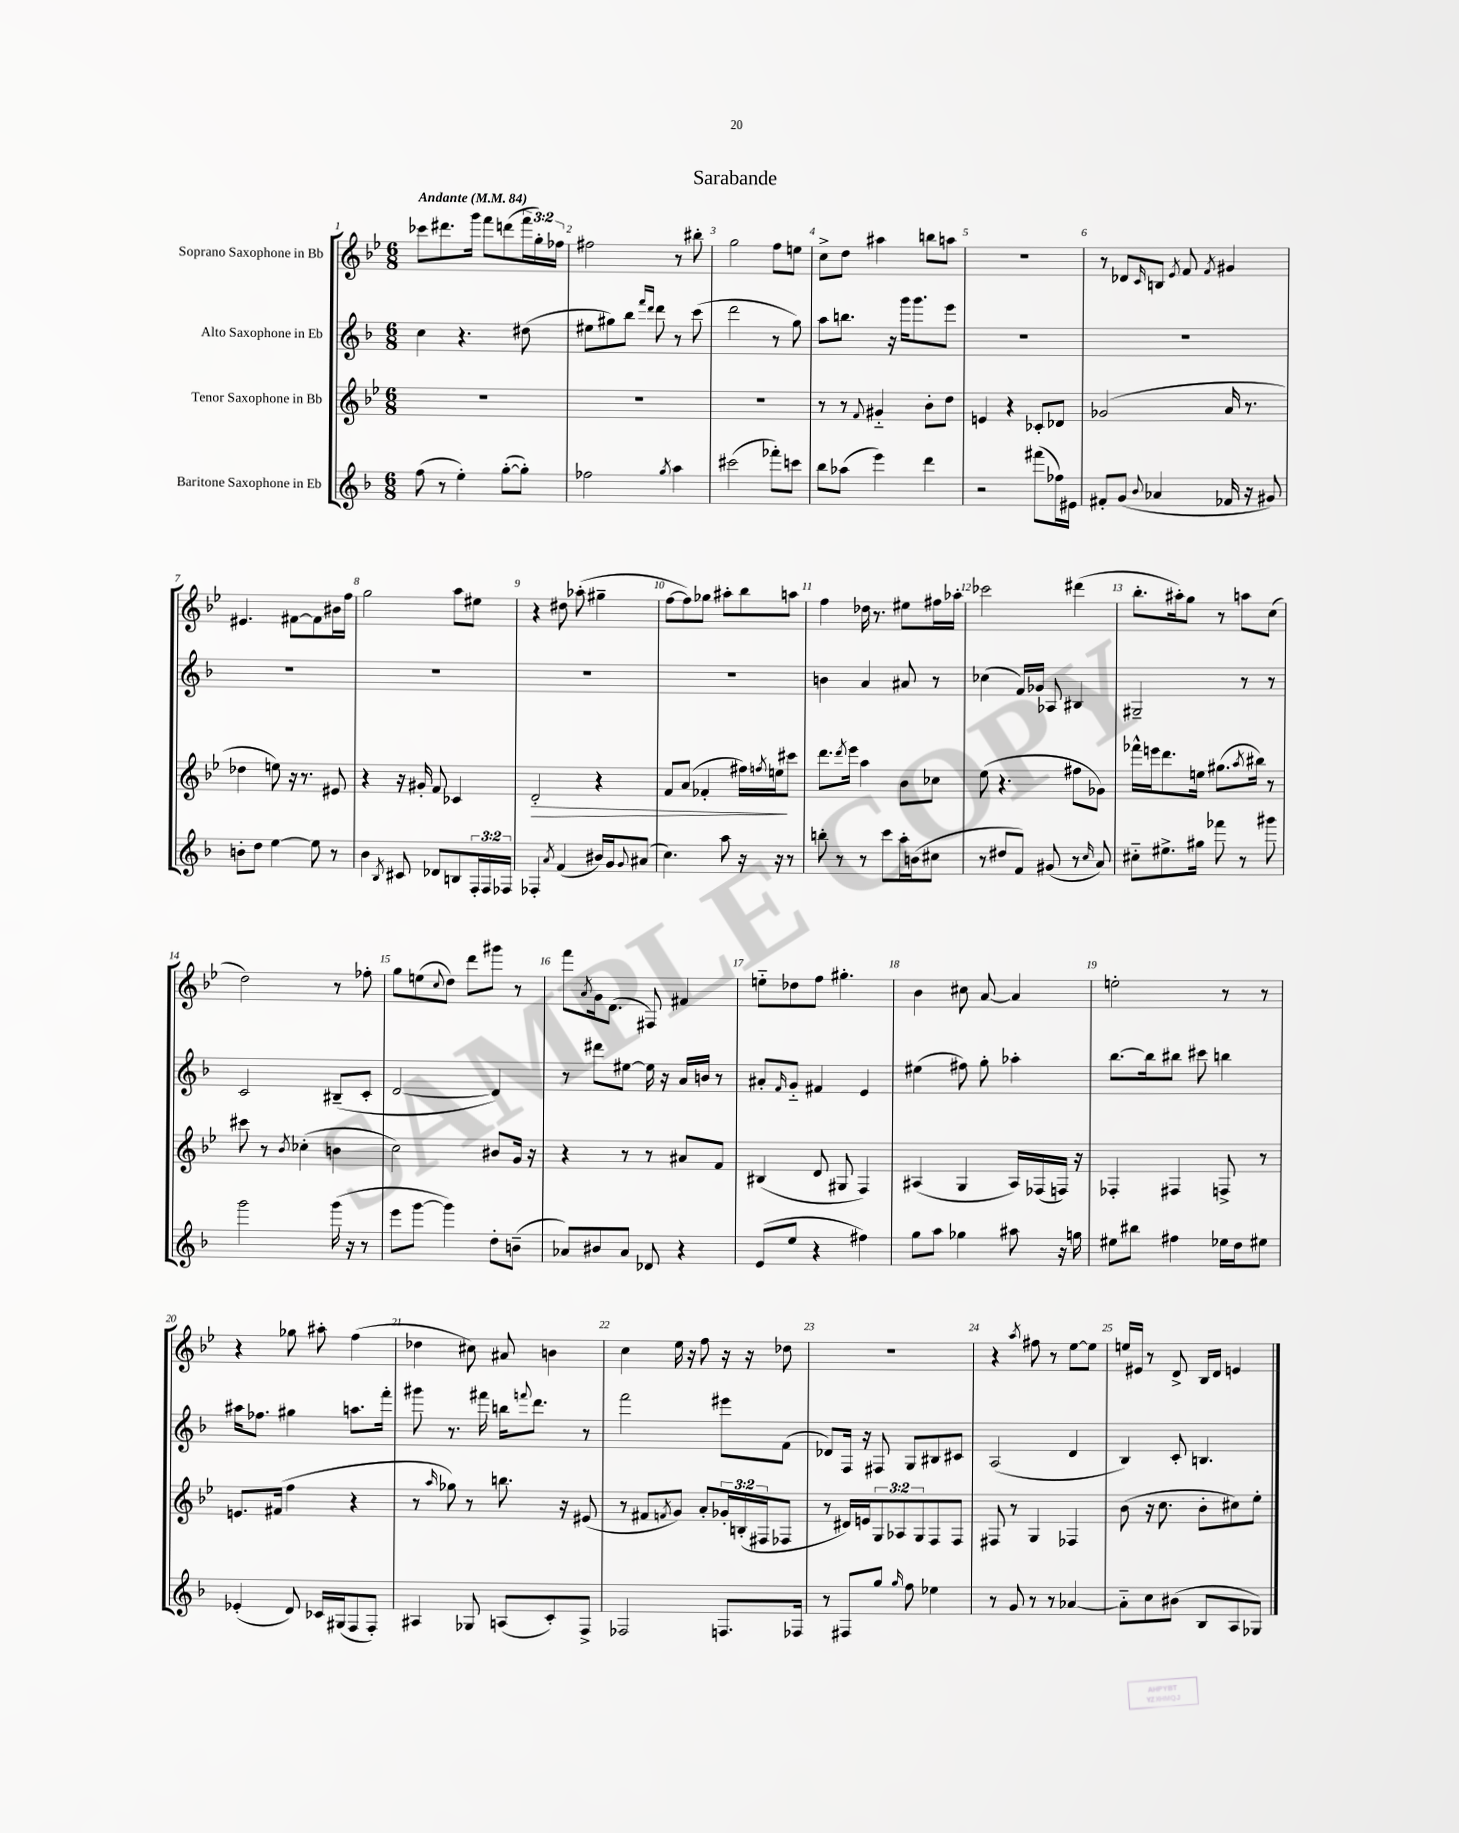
\header { title = "Sarabande" }
<<
\new StaffGroup <<
\new Staff = "s0" \with { instrumentName = "Soprano Saxophone in Bb" } {
    \clef treble \key bes \major \numericTimeSignature \time 6/8 \override Staff.TupletNumber.text = #tuplet-number::calc-fraction-text \tempo "Andante" 4 = 84
    ces'''8 dis'''8. g'''16 f'''8 d'''8( \tuplet 3/2 { f'''16 g''16-.) fes''16 } |
    fis''2 r8 bis''8-. |
    g''2 f''8 e''8 |
    c''8-> d''8 ais''4 b''8 a''8 |
    R2. |
    r8 des'8 \grace { c'16 } b8 \acciaccatura { ees'8 } f'8 \acciaccatura { f'8 } gis'4 |
    eis'4. fis'8~ fis'8 bis'16 f''16 |
    g''2 a''8 eis''8 |
    r4 dis''8 aes''8-.( gis''4-- |
    f''8~ f''8) ges''8 ais''8-. bes''8 a''8 |
    f''4 des''16 r8. eis''8 fis''16 aes''16-. |
    ces'''2 dis'''4( |
    bes''8.-. ais''16-.) g''8 r8 a''8 c''8( |
    d''2) r8 fes''8-. |
    g''8 e''8( \appoggiatura { c''8 } d''8) d'''8 gis'''8 r8 |
    f'''8 \acciaccatura { a'8 } g'16 d'8.( fis8) fis'4 |
    e''8-_ des''8 f''8 gis''4.-. |
    bes'4 cis''8 a'8~ a'4 |
    e''2-. r8 r8 |
    r4 ges''8 ais''8-. f''4( |
    des''4 cis''8) ais'8 b'4 |
    c''4 ees''16 r16 f''8 r16 r16 des''8 |
    R2. |
    r4 \acciaccatura { a''8 } fis''8 r8 ees''8~ ees''8 |
    e''16 eis'16 r8 d'8-> bes16 d'16 e'4 \bar "|." |
}
\new Staff = "s1" \with { instrumentName = "Alto Saxophone in Eb" } {
    \clef treble \key f \major \numericTimeSignature \time 6/8
    c''4 r4. dis''8( |
    eis''8 gis''8) bes''8 \grace { f'''16 d'''16 } d'''8 r8 c'''8( |
    d'''2 r8 g''8) |
    a''8 b''8. r16 g'''16 g'''8. e'''8 |
    R2. |
    R2. |
    R2. |
    R2. |
    R2. |
    R2. |
    b'4 a'4 ais'8 r8 |
    ces''4( f'16) ges'16 aes8 bis4 |
    gis2-- r8 r8 |
    c'2 bis8--( c'8-. |
    d'2~ d'4) |
    r8 dis'''8 eis''8~ eis''16 r16 a'16 b'16 r8 |
    ais'8-. \grace { f'16 } g'8-_ fis'4 e'4 |
    eis''4( fis''8) g''8-. aes''4-. |
    bes''8.~ bes''16 bis''8 cis'''8 b''4 |
    ais''16 fes''8. gis''4 a''8. f'''16-. |
    gis'''8 r8. fis'''16 b''16 \appoggiatura { f'''8 } d'''8. r8 |
    f'''2 eis'''8 f'8( |
    des'8) f16 r16 fis8 g8 bis8 cis'8 |
    a2( d'4 |
    bes4) c'8-. b4. \bar "|." |
}
\new Staff = "s2" \with { instrumentName = "Tenor Saxophone in Bb" } {
    \clef treble \key bes \major \numericTimeSignature \time 6/8 \override Staff.TupletNumber.text = #tuplet-number::calc-fraction-text
    R2. |
    R2. |
    R2. |
    r8 r8 \appoggiatura { f'8 } gis'4-_ bes'8-. d''8 |
    e'4 r4 ces'8-. des'8 |
    ges'2( a'16 r8. |
    des''4 e''8) r16 r8. eis'8 |
    r4 r16 gis'16-. f'8 ces'4 |
    d'2-.\> r4 |
    f'8 a'8( fes'4-. fis''16) \acciaccatura { f''8 } e''16\! cis'''8 |
    d'''8. \acciaccatura { d'''8 } ees'''16 a''4 bes'8 ces''8 |
    ees''8( r4. fis''8 ges'8) |
    fes'''16-^ e'''16 d'''8. e''16 gis''8.( \acciaccatura { a''8 } bis''16) r8 |
    cis'''8 r8 \acciaccatura { bes'8 } ces''4-.( b'4 |
    c''2) bis'8 g'16 r16 |
    r4 r8 r8 ais'8 f'8 |
    bis4( d'8 gis8 f4) |
    ais4( g4 ais16) fes16( f16) r16 |
    fes4-. fis4 f8-> r8 |
    e'8. fis'16( f''4 r4 |
    r8 \grace { a''16 } ges''8) r8 b''8. r16 eis'8( |
    r8 fis'8 \acciaccatura { f'8 } g'8) a'8-. \tuplet 3/2 { ges'16-. b16-.( fis16 } fes8 |
    r8 dis'16) e'16 \tuplet 3/2 { g8 aes8 g8 } f8 f8 |
    fis8 r8 g4 fes4 |
    bes'8( r16 c''8. bes'8-. cis''8) ees''8-. \bar "|." |
}
\new Staff = "s3" \with { instrumentName = "Baritone Saxophone in Eb" } {
    \clef treble \key f \major \numericTimeSignature \time 6/8 \override Staff.TupletNumber.text = #tuplet-number::calc-fraction-text
    f''8( r8 e''4-.) g''8~-.( g''8-.) |
    fes''2 \acciaccatura { g''8 } a''4 |
    cis'''2( fes'''8-.) c'''8 |
    bes''8 aes''8( e'''4) d'''4 |
    r2 fis'''8( fes''16) eis'16 |
    fis'8-. g'8( \appoggiatura { bes'8 } aes'4 fes'16 r16 gis'8) |
    b'8-. d''8 e''4~ e''8 r8 |
    bes'4 \acciaccatura { bes8 } cis'8 des'8 b8 \tuplet 3/2 { f16-. f16 fes16 } |
    fes4-. \acciaccatura { a'8 } f'4( bis'16) g'16 \appoggiatura { g'8 } ais'8( |
    c''4.) a''8 r16 r16 r8 |
    b''8-. r8 r8 c'''8 a''16-. b'16( cis''8 |
    r8 dis''8 f'8) gis'8( r8 \grace { c''16 } a'8) |
    cis''8-_ eis''8.-> gis''16 fes'''8 r8 gis'''8 |
    g'''2 g'''16( r16 r8 |
    e'''8 g'''8~ g'''4) d''8-. b'8--( |
    aes'8) bis'8 aes'8 des'8 r4 |
    e'8( e''8 r4 fis''4) |
    g''8 a''8 ges''4 ais''8 r16 g''16 |
    eis''8 bis''8 fis''4 ees''16 d''16 eis''8 |
    ees'4-.( d'8) ces'16 gis16( f8 f8-.) |
    ais4 ges8 a8( c'8-.) f8-> |
    fes2 f8. fes16 |
    r8 fis8 g''8 \grace { g''16 } f''8 ees''4 |
    r8 g'8 r8 r8 aes'4~ |
    aes'8-_ c''8 bis'8( bes8 a8 ges8) \bar "|." |
}
>>
>>
\layout { \context { \Score \override BarNumber.break-visibility = ##(#f #t #t) barNumberVisibility = #all-bar-numbers-visible } }
